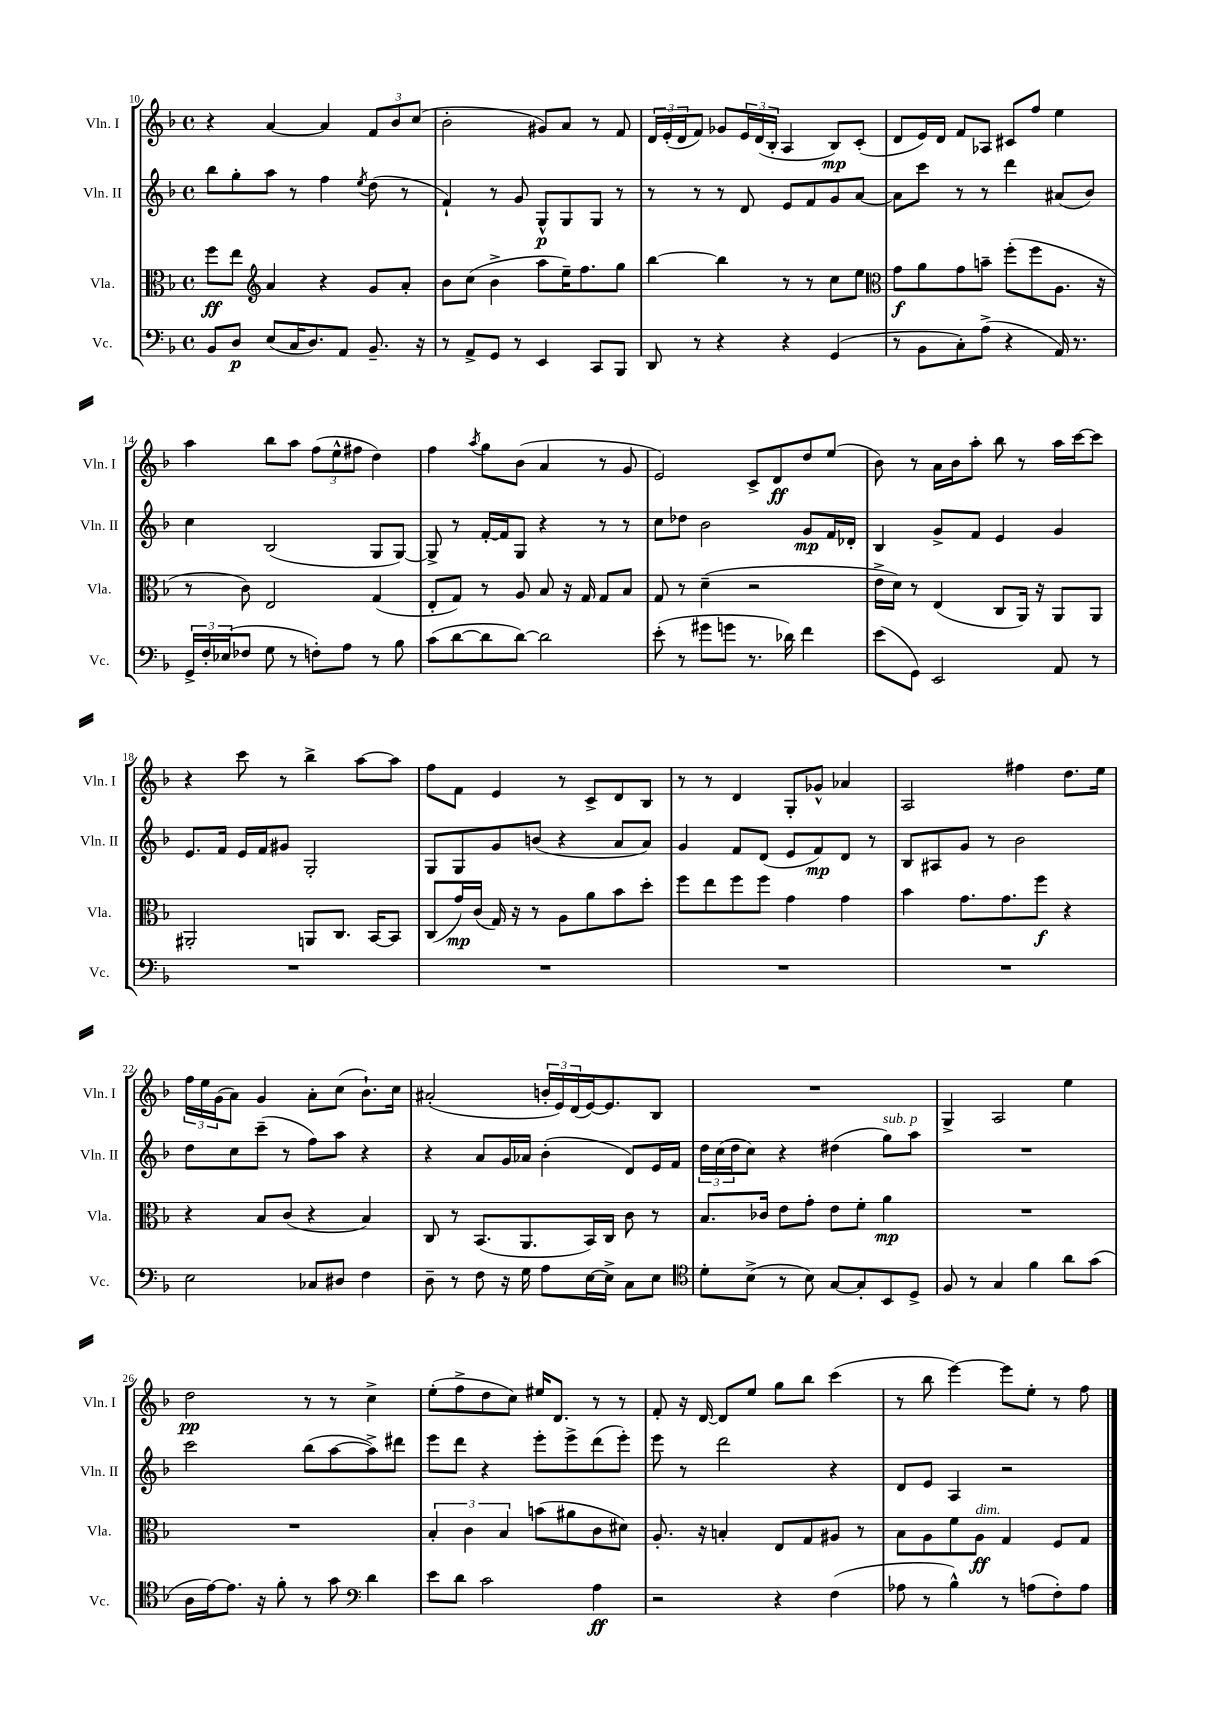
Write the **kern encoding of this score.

**kern	**kern	**kern	**kern
*staff4	*staff3	*staff2	*staff1
*clefF4	*clefC3	*clefG2	*clefG2
*k[b-]	*k[b-]	*k[b-]	*k[b-]
*M4/4	*M4/4	*M4/4	*M4/4
*met(c)	*met(c)	*met(c)	*met(c)
8BB-	8ff	8bb-	4r
8D	8ee	8gg'	.
*	*clefG2	*	*
(8E	4a	8aa	[4a
16C	.	8r	.
8.D)	.	.	.
.	4r	4ff	4a]
8AA	.	.	.
.	.	8qee	.
8.BB-~	8g	(8dd	12f
.	.	.	12b-
.	8a'	8r	.
.	.	.	(12cc
16r	.	.	.
=	=	=	=
8r	8b-	4f`)	2b-'
8AA^	(8cc	.	.
8GG	4b-^	8r	.
8r	.	8g	.
4EE	8aa	8G^^	8g#)
.	16ee~)	8G	8a
.	8.ff	.	.
8CC	.	8G	8r
8BBB-	8gg	8r	8f
=	=	=	=
8DD	[4bb-	8r	24d
.	.	.	(24e'
.	.	.	24d
8r	.	8r	8f)
4r	4bb-]	8r	8g-
.	.	8d	24e
.	.	.	(24d
.	.	.	24B-'
4r	8r	8e	4A
.	8r	8f	.
(4GG	8cc	8g	8B-)
.	8ee	[8a	(8c'
=	=	=	=
*	*clefC3	*	*
8r	8g	8a]	8d
8BB-	8a	8ccc	16e)
.	.	.	16d
8C')	8g	8r	8f
(8A^	8b~	8r	8A-
4r	(8ff'	4ddd	8c#
.	8ff	.	8ff
16AA)	8.A	(8a#	4ee
8.r	.	.	.
.	.	8b-)	.
.	16r	.	.
=	=	=	=
24GG^	8r	4cc	4aa
24F'	.	.	.
(24E-	.	.	.
8F-	8c)	.	.
8G	2E	(2B-	8bb-
8r	.	.	8aa
8F')	.	.	(12ff
.	.	.	12ee^^
8A	.	.	.
.	.	.	12ff#
8r	(4G	8G	4dd)
8B-	.	[8G)	.
=	=	=	=
(8c	8E'	8G^]	4ff
[8d	8G)	8r	.
.	.	.	8qaa
8d]	8r	[16f'	8gg
.	.	16f]	.
[8d)	8A	8G	(8b-
2d]	8B-	4r	4a
.	16r	.	.
.	16G	.	.
.	8G	8r	8r
.	8B-	8r	8g
=	=	=	=
(8e'	8G	8cc	2e)
8r	8r	8dd-	.
8g#	(4d~	2b-	.
8g	.	.	.
8.r	2r	.	8c^
.	.	.	8d
16d-)	.	.	.
4f	.	8g	8dd
.	.	16f	(8ee
.	.	16d-'	.
=	=	=	=
(8e	16e^	4B-	8b-)
.	16d)	.	.
8GG)	8r	.	8r
2EE	(4E	8g^	16a
.	.	.	16b-
.	.	8f	8aa'
.	8C	4e	8bb-
.	16AA)	.	8r
.	16r	.	.
8AA	8AA	4g	16aa
.	.	.	[16ccc
8r	8AA	.	8ccc]
=	=	=	=
1r	2AA#'	8.e	4r
.	.	16f	.
.	.	16e	8ccc
.	.	16f	.
.	.	8g#	8r
.	8AA	2G'	4bb-^
.	8.C	.	.
.	.	.	[8aa
.	[16BB-	.	.
.	8BB-]	.	8aa]
=	=	=	=
1r	(8C	8G	8ff
.	16g)	8G	8f
.	(16c	.	.
.	16G)	8g	4e
.	16r	.	.
.	8r	(8b	.
.	8A	4r	8r
.	8a	.	8c^
.	8b-	8a	8d
.	8dd'	8a)	8B-
=	=	=	=
1r	8ff	4g	8r
.	8ee	.	8r
.	8ff	8f	4d
.	8ff	(8d	.
.	4g	8e	8G'
.	.	8f)	8g-^^
.	4g	8d	4a-
.	.	8r	.
=	=	=	=
1r	4b-	8B-	2A
.	.	8A#	.
.	8.g	8g	.
.	.	8r	.
.	8.g	.	.
.	.	2b-	4ff#
.	8ff	.	.
.	4r	.	8.dd
.	.	.	16ee
=	=	=	=
2E	4r	8dd	24ff
.	.	.	24ee
.	.	.	(24g
.	.	8cc	8a)
.	8B-	(8ccc~	4g
.	(8c	8r	.
8C-	4r	8ff)	8a'
8D#	.	8aa	(8cc
4F	4B-)	4r	8.b-`)
.	.	.	16cc
=	=	=	=
8D~	8C	4r	(2a#'
8r	8r	.	.
8F	(8.BB-	8a	.
16r	.	16g	.
16G	8.AA	16a-	.
8A	.	(4b-'	24b'
.	.	.	24e)
.	.	.	(24d
[16E	16BB-)	.	[16e)
16E^]	16C	.	8.e]
8C	8c	8d)	.
8E	8r	16e	8B-
.	.	16f	.
=	=	=	=
*clefC4	*	*	*
8d'	8.B-	24dd	1r
.	.	(24cc	.
.	.	24dd	.
(8B-^	.	8cc)	.
.	16c-	.	.
8r	8e	4r	.
8B-)	8g'	.	.
[8G	8e	(4dd#	.
8G']	8f'	.	.
8BB-	4a	8gg)	.
8D^	.	8aa	.
=	=	=	=
8F	1r	1r	4G^
8r	.	.	.
4G	.	.	2A
4f	.	.	.
8a	.	.	4ee
(8g	.	.	.
=	=	=	=
16A	1r	2ccc	2dd
[16e)	.	.	.
8.e]	.	.	.
16r	.	.	.
8f'	.	.	.
8r	.	(8bb-	8r
8g	.	[8aa	8r
*clefF4	*	*	*
4d	.	8aa^])	4cc^
.	.	8ddd#	.
=	=	=	=
8e	6B-'	8eee	(8ee'
8d	.	8ddd	8ff^
.	6c	.	.
2c	.	4r	8dd
.	6B-	.	.
.	.	.	8cc)
.	(8b	8eee'	16ee#
.	.	.	8.d
.	8a#	8eee^	.
4A	8c	(8ddd	8r
.	8d#)	8eee')	8r
=	=	=	=
2r	8.A'	8eee	8f'
.	.	8r	16r
.	16r	.	[16d
.	4B'	2ddd	8d]
.	.	.	8ee
4r	8E	.	8gg
.	8G	.	8bb-
(4F	8A#	4r	(4ccc
.	8r	.	.
=	=	=	=
8A-	8B-	8d	8r
8r	8A	8e	8bb-
4B-^^)	8f	4A	[4eee)
.	8A	.	.
8r	4G	2r	8eee]
(8A	.	.	8ee'
8F')	8F	.	8r
8A	8G	.	8ff
==	==	==	==
*-	*-	*-	*-
